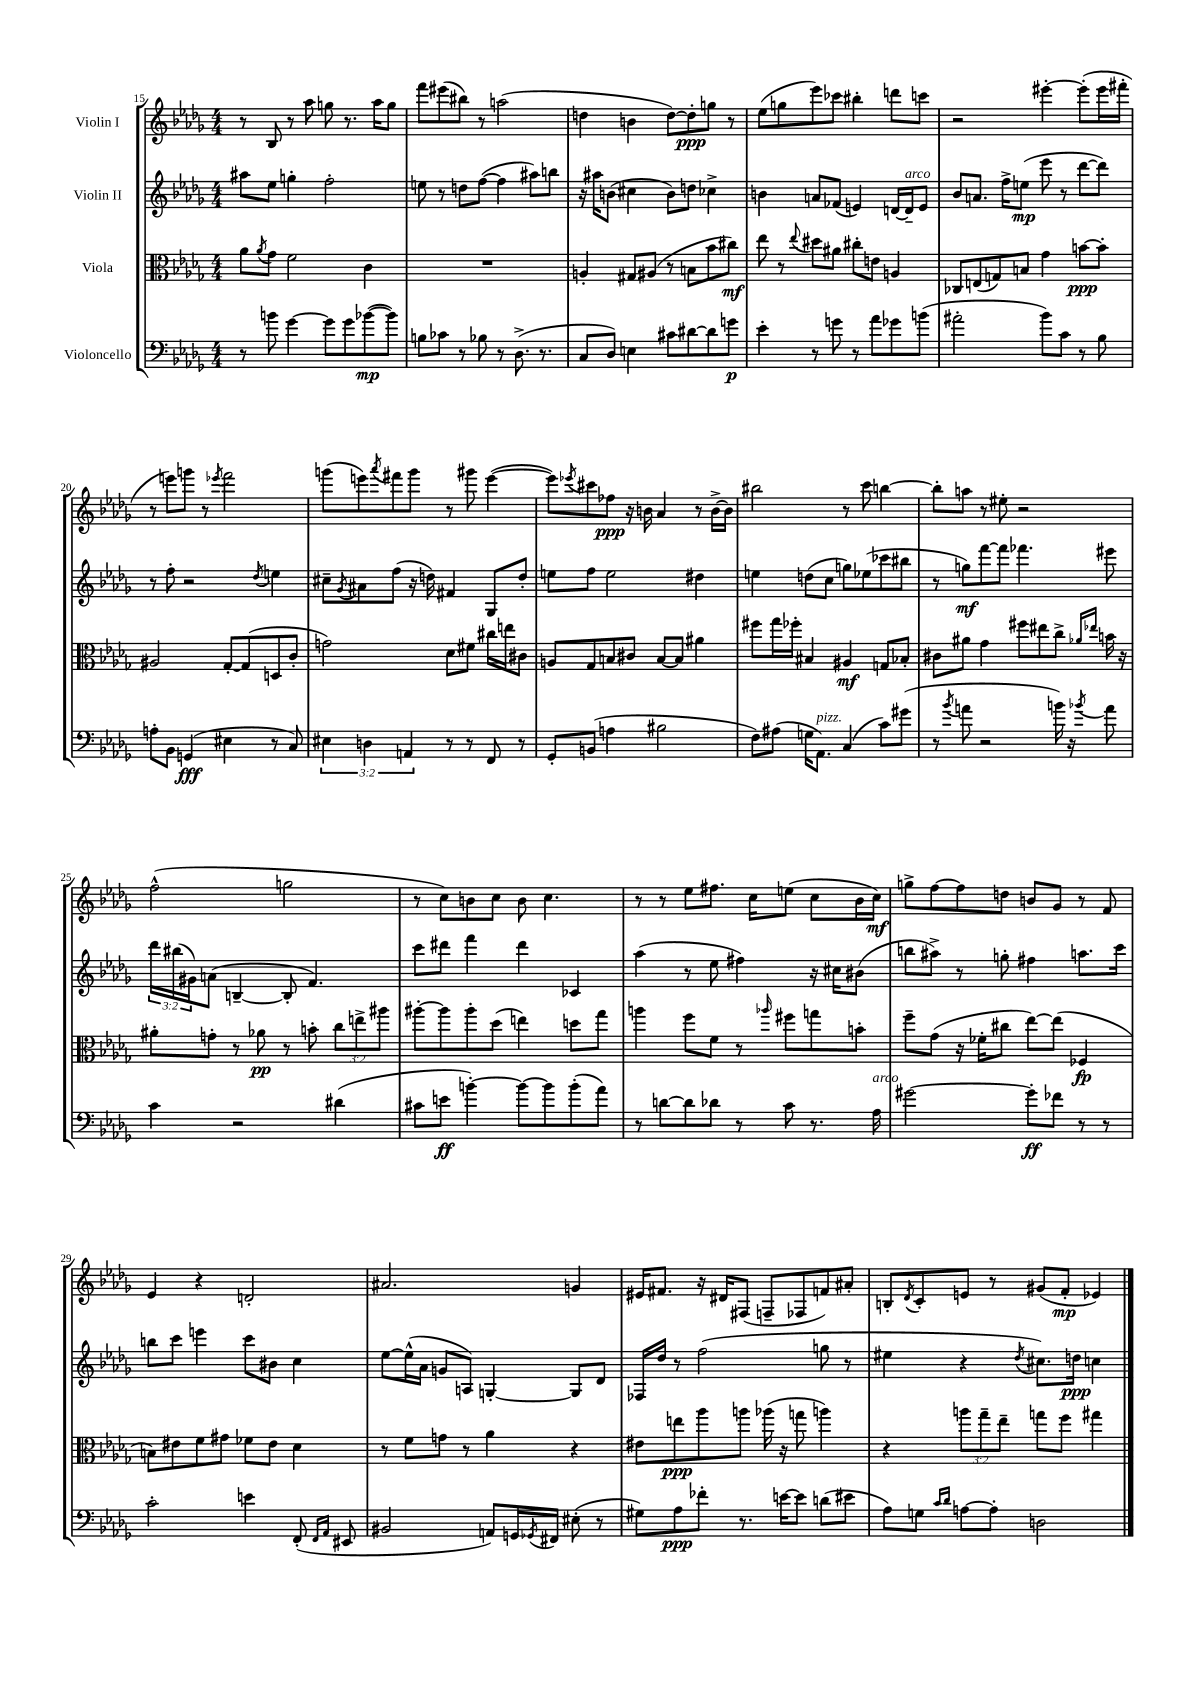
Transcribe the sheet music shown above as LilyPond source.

<<
\new StaffGroup <<
\new Staff = "s0" \with { instrumentName = "Violin I" } {
    \clef treble \key des \major \numericTimeSignature \time 4/4
    r8 bes8 r8 aes''8 g''8 r8. aes''16 g''8 |
    f'''8 eis'''8( bis''8) r8 a''2( |
    d''4 b'4 d''8~) d''8-.\ppp g''8 r8 |
    ees''8( g''8 ees'''8) ces'''8 bis''4-. d'''8 c'''8 |
    r2 eis'''4~-. eis'''8-.( eis'''16 fis'''16-. |
    r8 e'''8) g'''8 r8 \acciaccatura { ees'''8 } f'''2 |
    g'''8( e'''8) \acciaccatura { aes'''8 } fis'''8 g'''8 r8 gis'''8 e'''4~( |
    e'''8) \acciaccatura { ees'''8 } cis'''8 fes''8\ppp r16 b'16 aes'4 r8 b'16~-> b'16 |
    bis''2 r8 c'''8 b''4~ |
    b''8-. a''8 r8 eis''8-. r2 |
    f''2-^( g''2 |
    r8 c''8) b'8 c''8 b'8 c''4. |
    r8 r8 ees''8 fis''8. c''16 e''8( c''8 bes'16 c''16\mf) |
    g''8-> f''8~ f''8 d''8 b'8 ges'8 r8 f'8 |
    ees'4 r4 d'2-. |
    ais'2. g'4 |
    eis'16 fis'8. r16 dis'16 fis8( f8-- fes8 f'8) ais'8-. |
    b8-. \acciaccatura { des'8 } c'8-. e'8 r8 gis'8( f'8-.\mp ees'4) \bar "|." |
}
\new Staff = "s1" \with { instrumentName = "Violin II" } {
    \clef treble \key des \major \numericTimeSignature \time 4/4 \override Staff.TupletNumber.text = #tuplet-number::calc-fraction-text
    ais''8 ees''8 g''4-. f''2-. |
    e''8 r8 d''8 f''8~( f''4 ais''8) b''8 |
    r16 ais''16 b'8( cis''4 b'8) d''8 ces''4-> |
    b'4 a'8 fes'8( e'4) d'16~ d'16--^\markup { \italic "arco" } e'8 |
    bes'8 a'8. f''16-> e''8\mp( ees'''8 r8 des'''8~ des'''8) |
    r8 f''8-. r2 \acciaccatura { des''8 } e''4 |
    cis''8-- \acciaccatura { ges'8 } ais'8 f''8( r16 d''16) fis'4 ges8 d''8-. |
    e''8 f''8 e''2 dis''4 |
    e''4 d''8( c''8 g''8) ees''8( ces'''8 bis''8 |
    r8 g''8\mf) f'''8~ f'''8 fes'''4. eis'''8 |
    \tuplet 3/2 { des'''16 bis''16( gis'16) } a'8( b4~-- b8-. f'4.) |
    c'''8 dis'''8 f'''4 dis'''4 ces'4 |
    aes''4( r8 ees''8 fis''4) r16 cis''16 bis'8( |
    b''8 ais''8->) r8 g''8-. fis''4 a''8. c'''16 |
    b''8 c'''8 e'''4 c'''8 bis'8 c''4 |
    ees''8~ ees''16-^( aes'16 g'8 a8) g4~-. g8 des'8 |
    fes16 des''16 r8 f''2( g''8 r8 |
    eis''4 r4 \acciaccatura { des''8 } cis''8.) d''16\ppp c''4 \bar "|." |
}
\new Staff = "s2" \with { instrumentName = "Viola" } {
    \clef alto \key des \major \numericTimeSignature \time 4/4 \override Staff.TupletNumber.text = #tuplet-number::calc-fraction-text
    aes'8 \acciaccatura { aes'8 } ges'8 f'2 c'4 |
    R1 |
    a4-. gis8 ais8( r8 b8 bes'8 cis''8\mf) |
    ees''8 r8 \appoggiatura { ees''8 } dis''8 ais'8 cis''8-. e'8 a4 |
    ces8 e8( g8) b8 ges'4 b'8~\ppp b'8-. |
    ais2 ges8~-. ges8( d8 c'8-. |
    g'2) des'8 fis'8 cis''16 e''16 cis'8 |
    a8 ges8 b8 cis'8 b8~ b8 ais'4 |
    fis''8 ges''16 fes''16-. bis4 ais4\mf g8 bes8-. |
    cis'8 ais'8 ges'4 fis''8 eis''8 c''8-> \grace { aes'16 ees''16 } b'16 r16 |
    ais'8-. g'8-. r8 aes'8\pp r8 b'8-. \tuplet 3/2 { c''8 e''8-> ais''8 } |
    ais''8~-. ais''8 ais''8-. des''8( e''4) d''8 ges''8 |
    a''4 f''8 f'8 r8 \grace { aes''16 } fis''8 g''8 b'8-. |
    f''8-- ges'8( r16 fes'16-. cis''8 ees''8~) ees''8( fes4\fp |
    b8) eis'8 f'8 gis'8 fes'8 eis'8 des'4 |
    r8 f'8 g'8 r8 aes'4 r4 |
    eis'8 e''8\ppp aes''8 a''8 aes''16( r16 g''8 a''4) |
    r4 \tuplet 3/2 { a''8 ges''8-- ees''8-- } g''8 f''8 gis''4 \bar "|." |
}
\new Staff = "s3" \with { instrumentName = "Violoncello" } {
    \clef bass \key des \major \numericTimeSignature \time 4/4 \override Staff.TupletNumber.text = #tuplet-number::calc-fraction-text
    r8 b'8 ges'4~ ges'8 ges'8 bes'8~\mp( bes'8) |
    b8 ces'8 r8 bes8 r8 des8.->( r8. |
    c8 des8) e4 cis'8 dis'8~ dis'8 g'8\p |
    ees'4-. r8 g'8 r8 aes'8 ges'8 b'8( |
    ais'2-. bes'8) c'8 r8 bes8 |
    a8-. bes,8 g,4\fff( eis4 r8 c8) |
    \tuplet 3/2 { eis4 d4 a,4 } r8 r8 f,8 r8 |
    ges,8-. b,8( a4 bis2 |
    f8) ais8( g16 aes,8.^\markup { \italic "pizz." }) c4( c'8) gis'8( |
    r8 \acciaccatura { bes'8 } a'8 r2 b'16) r16 \acciaccatura { bes'8 } a'8 |
    c'4 r2 dis'4( |
    cis'8 e'8\ff b'4~-.) b'8~ b'8 b'8-.( aes'8) |
    r8 d'8~ d'8 des'8 r8 c'8 r8. aes16^\markup { \italic "arco" } |
    gis'2~ gis'8-.\ff fes'8 r8 r8 |
    c'2-. e'4 f,8-.( \grace { f,16 aes,16 } eis,8 |
    bis,2 a,8) g,16 \acciaccatura { ges,8 } fis,16 eis8-.( r8 |
    gis8) aes8\ppp fes'8-. r8. e'16~ e'8 d'8( eis'8 |
    aes8) g8 \grace { c'16 des'16 } a8~ a8-. d2 \bar "|." |
}
>>
>>
\layout { \context { \Score currentBarNumber = #15 } }
